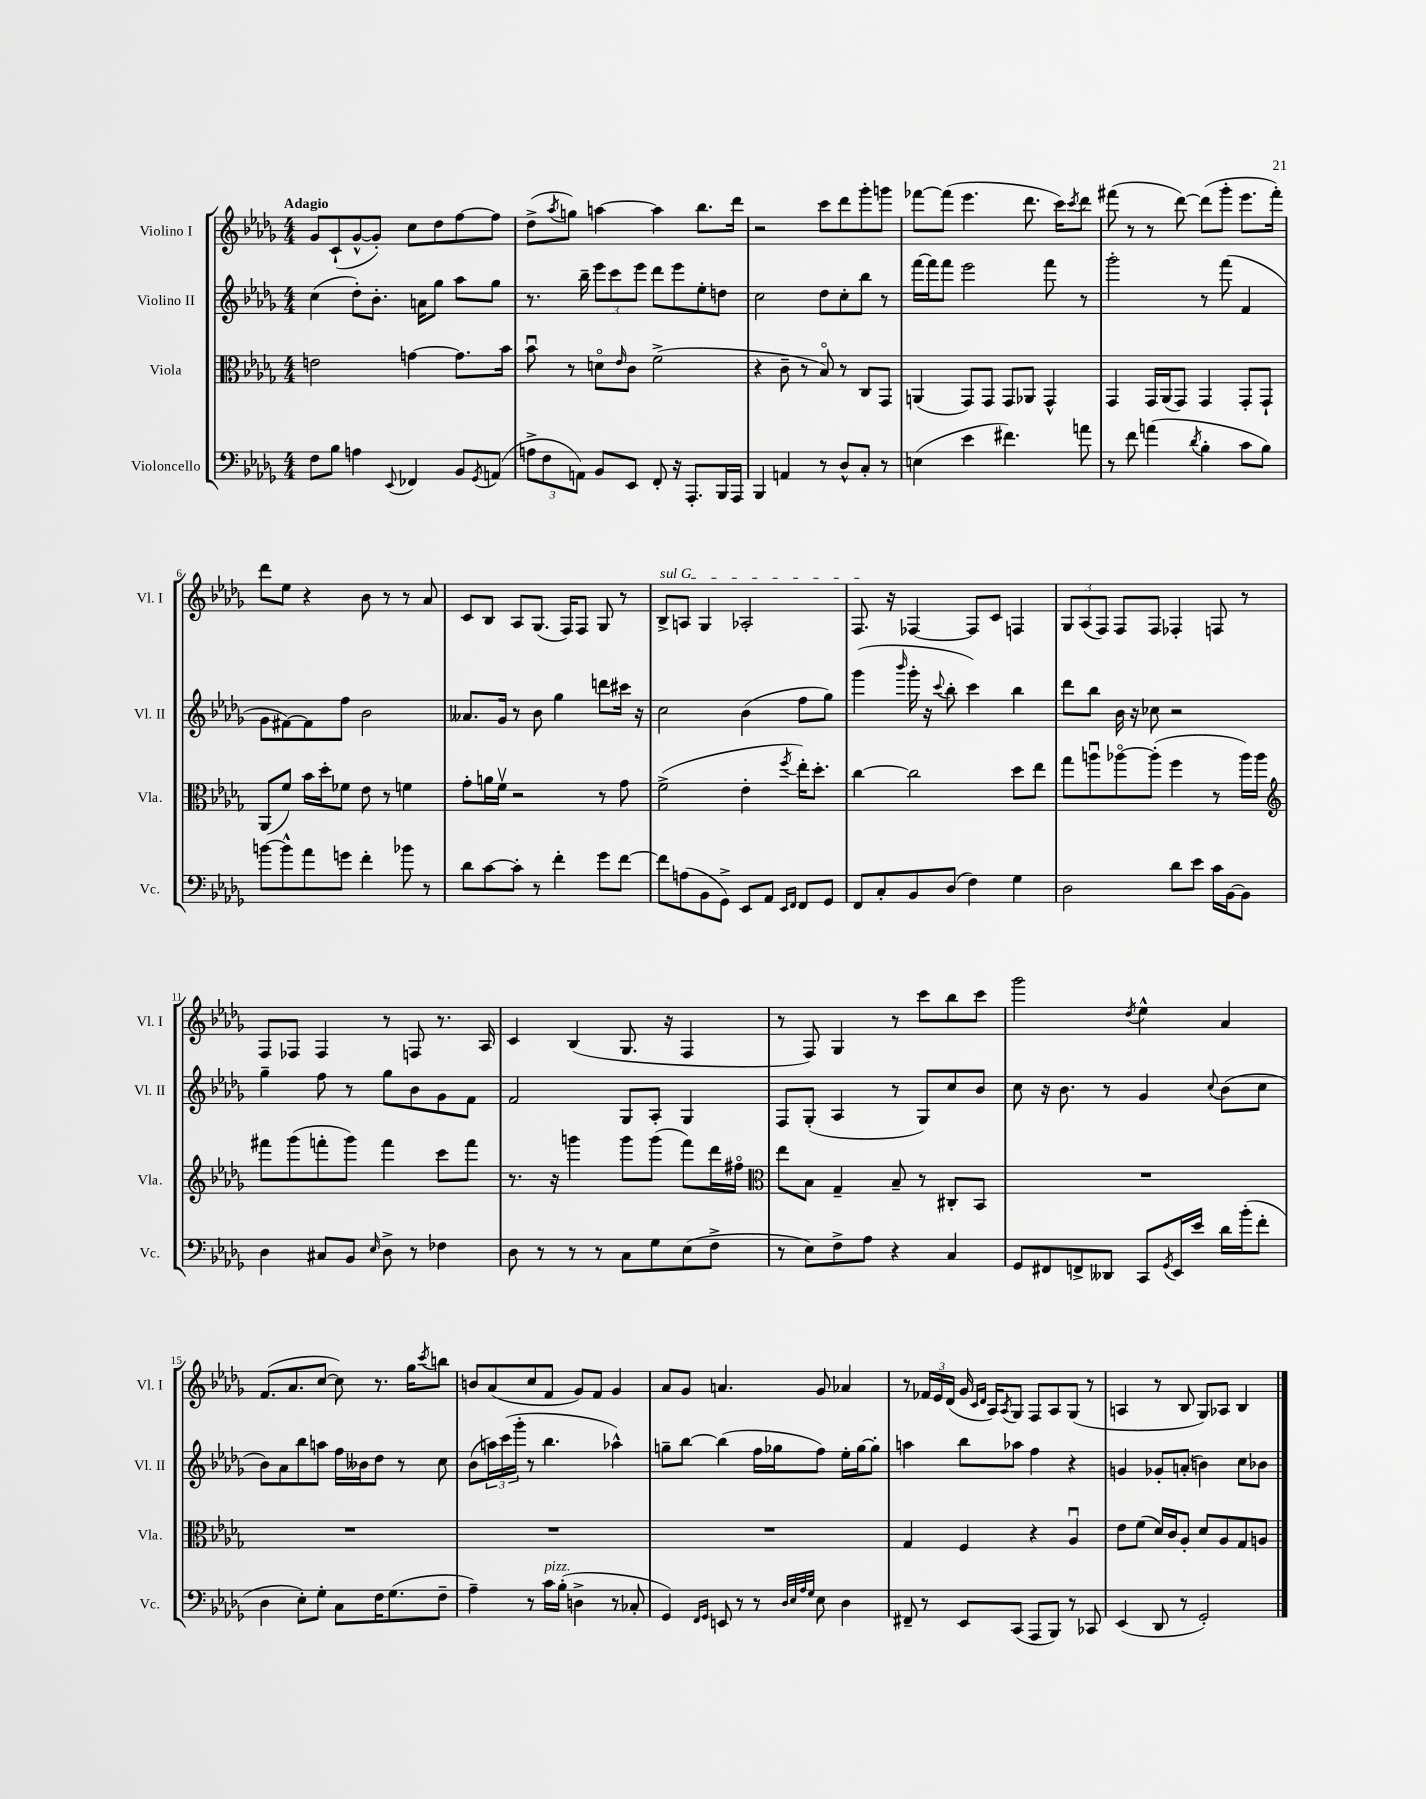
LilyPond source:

<<
\new StaffGroup <<
\new Staff = "s0" \with { instrumentName = "Violino I" shortInstrumentName = "Vl. I" } {
    \clef treble \key des \major \numericTimeSignature \time 4/4 \tempo "Adagio"
    ges'8 c'8-!( ges'8~-^ ges'8-.) c''8 des''8 f''8~ f''8 |
    des''8->( \acciaccatura { aes''8 } g''8) a''4~ a''4 bes''8. des'''16 |
    r2 c'''8 des'''8 ges'''8-. g'''8 |
    fes'''8~ fes'''8( ees'''4. des'''8. c'''16) \acciaccatura { c'''8 } des'''8 |
    fis'''8( r8 r8 des'''8~) des'''8( ges'''8-. ees'''8. fis'''16-.) |
    des'''8 ees''8 r4 bes'8 r8 r8 aes'8 |
    c'8 bes8 aes8 ges8.( f16) f8 ges8 r8 |
    \once \override TextSpanner.bound-details.left.text = \markup { \italic "sul G" } bes8->\startTextSpan a8 ges4 aes2-. |
    f8.\stopTextSpan r16 fes4~ fes8 c'8 f4 |
    \tuplet 3/2 { ges8 aes8( f8) } f8 f8 fes4-. f8 r8 |
    f8 fes8 fes4 r8 f8 r8. aes16 |
    c'4 bes4( ges8. r16 f4 |
    r8 f8) ges4 r8 c'''8 bes''8 c'''8 |
    ges'''2 \acciaccatura { des''8 } ees''4-^ aes'4 |
    f'8.( aes'8. c''8~ c''8) r8. ges''16 \acciaccatura { c'''8 } b''8 |
    b'8 aes'8( c''8 f'8 ges'8) f'8 ges'4 |
    aes'8 ges'8 a'4. ges'8 aes'4 |
    r8 \tuplet 3/2 { fes'16 ees'16 des'16( } ges'16 \grace { c'16 des'16 } aes16) \acciaccatura { aes8 } ges8 f8 aes8 ges8( r8 |
    a4 r8 bes8 ges8) aes8 bes4 \bar "|." |
}
\new Staff = "s1" \with { instrumentName = "Violino II" shortInstrumentName = "Vl. II" } {
    \clef treble \key des \major \numericTimeSignature \time 4/4
    c''4( des''8-.) bes'8.-. a'16 ges''8 aes''8 ges''8 |
    r8. bes''16-- \tuplet 3/2 { ees'''8 c'''8 ees'''8 } des'''8 ees'''8 ees''8-. d''8 |
    c''2 des''8 c''8-. bes''8 r8 |
    f'''16~ f'''16 f'''8 ees'''2 f'''8 r8 |
    ges'''2-. r8 f'''8( f'4 |
    ges'8 fis'8~) fis'8 f''8 bes'2 |
    aeses'8. ges'16 r8 bes'8 ges''4 d'''8 cis'''16 r16 |
    c''2 bes'4( f''8 ges''8) |
    ges'''4( \grace { bes'''16 } ges'''16-. r16 \appoggiatura { c'''8 } bes''8-. c'''4) bes''4 |
    des'''8 bes''8 bes'16 r16 ces''8 r2 |
    ges''4-- f''8 r8 ges''8 bes'8 ges'8 f'8 |
    f'2 ges8 aes8-. ges4 |
    f8 ges8-.( aes4 r8 ges8) c''8 bes'8 |
    c''8 r16 bes'8. r8 ges'4 \appoggiatura { c''8 } bes'8( c''8 |
    bes'8) aes'8 bes''8 a''8 f''16 beses'16 des''8 r8 c''8 |
    bes'8( \tuplet 3/2 { a''16) c'''16( ges'''16-. } r8 bes''4. aes''4-^) |
    g''8-- bes''8~ bes''4( f''16 ges''16 f''8) ees''16-. ges''16~ ges''8-. |
    a''4 bes''8 aes''8 f''4 r4 |
    g'4 ges'8-. a'8-.( b'4) c''8 bes'8 \bar "|." |
}
\new Staff = "s2" \with { instrumentName = "Viola" shortInstrumentName = "Vla." } {
    \clef alto \key des \major \numericTimeSignature \time 4/4
    e'2 g'4~ g'8. bes'16 |
    bes'8\downbow r8 d'8\flageolet \grace { ees'16 } c'8 f'2->( |
    r4 c'8-- r8 bes8\flageolet) r8 c8 ges,8 |
    a,4( ges,8) ges,8 ges,8 aes,8 ges,4-^ |
    ges,4 ges,16 aes,16( ges,8) ges,4 ges,8-. ges,8-! |
    aes,8( f'8) bes'16 des''16-. fes'8 ees'8 r8 f'4 |
    ges'8-. a'16 f'16\upbow r2 r8 ges'8 |
    f'2->( ees'4-. \acciaccatura { f''8 } ees''16-.) des''8.-. |
    c''4~ c''2 des''8 ees''8 |
    ges''8 a''8\downbow aes''8~\flageolet aes''8-.( f''4 r8 aes''16) aes''16 |
    \clef treble fis'''8 ges'''8( f'''8-. ges'''8) f'''4 c'''8 f'''8 |
    r8. r16 g'''4 g'''8 g'''8( f'''8) des'''16 fis''16\flageolet |
    \clef alto ees''8 bes8 ges4-- bes8-- r8 cis8-. bes,8 |
    R1 |
    R1 |
    R1 |
    R1 |
    ges4 f4 r4 aes4\downbow |
    ees'8 f'8( des'16) c'16 aes8-. des'8 aes8 ges8 a8 \bar "|." |
}
\new Staff = "s3" \with { instrumentName = "Violoncello" shortInstrumentName = "Vc." } {
    \clef bass \key des \major \numericTimeSignature \time 4/4
    f8 bes8 a4 \appoggiatura { ees,8 } fes,4 bes,8 \acciaccatura { ges,8 } a,8( |
    \tuplet 3/2 { a8-> f8 a,8) } bes,8 ees,8 f,8-. r16 aes,,8.-. bes,,16 aes,,16 |
    bes,,4 a,4 r8 des8-^ c8-. r8 |
    e4( ees'4 fis'4.) a'8 |
    r8 f'8 a'4( \acciaccatura { des'8 } bes4-. c'8 bes8) |
    b'8~ b'8-^ aes'8 g'8 f'4-. bes'8 r8 |
    des'8 c'8~ c'8-. r8 f'4-. ges'8 f'8~ |
    f'8 a8( bes,8 ges,8->) ees,8 aes,8 \grace { ees,16 f,16 } f,8 ges,8 |
    f,8 c8-. bes,8 des8( f4) ges4 |
    des2 des'8 ees'8 c'16 bes,16~ bes,8 |
    des4 cis8 bes,8 \grace { ees16 } des8-> r8 fes4 |
    des8 r8 r8 r8 c8 ges8 ees8( f8-> |
    r8 ees8) f8-> aes8 r4 c4 |
    ges,8 fis,8 f,8-> deses,8 c,8 \acciaccatura { ges,8 } ees,16 ees'16 des'16 bes'16-.( f'8-. |
    des4 ees8-.) ges8-. c8 f16 ges8.( f8-- |
    aes4--) r8 c'16^\markup { \italic "pizz." } bes16-.( d4-> r8 ces8-. |
    ges,4) \grace { f,16 ges,16 } e,8 r8 r8 \grace { des32 ees32 aes32 ges32 } ees8 des4 |
    fis,8-- r8 ees,8 c,8( aes,,8 bes,,8) r8 ces,8 |
    ees,4( des,8 r8 ges,2-.) \bar "|." |
}
>>
>>
